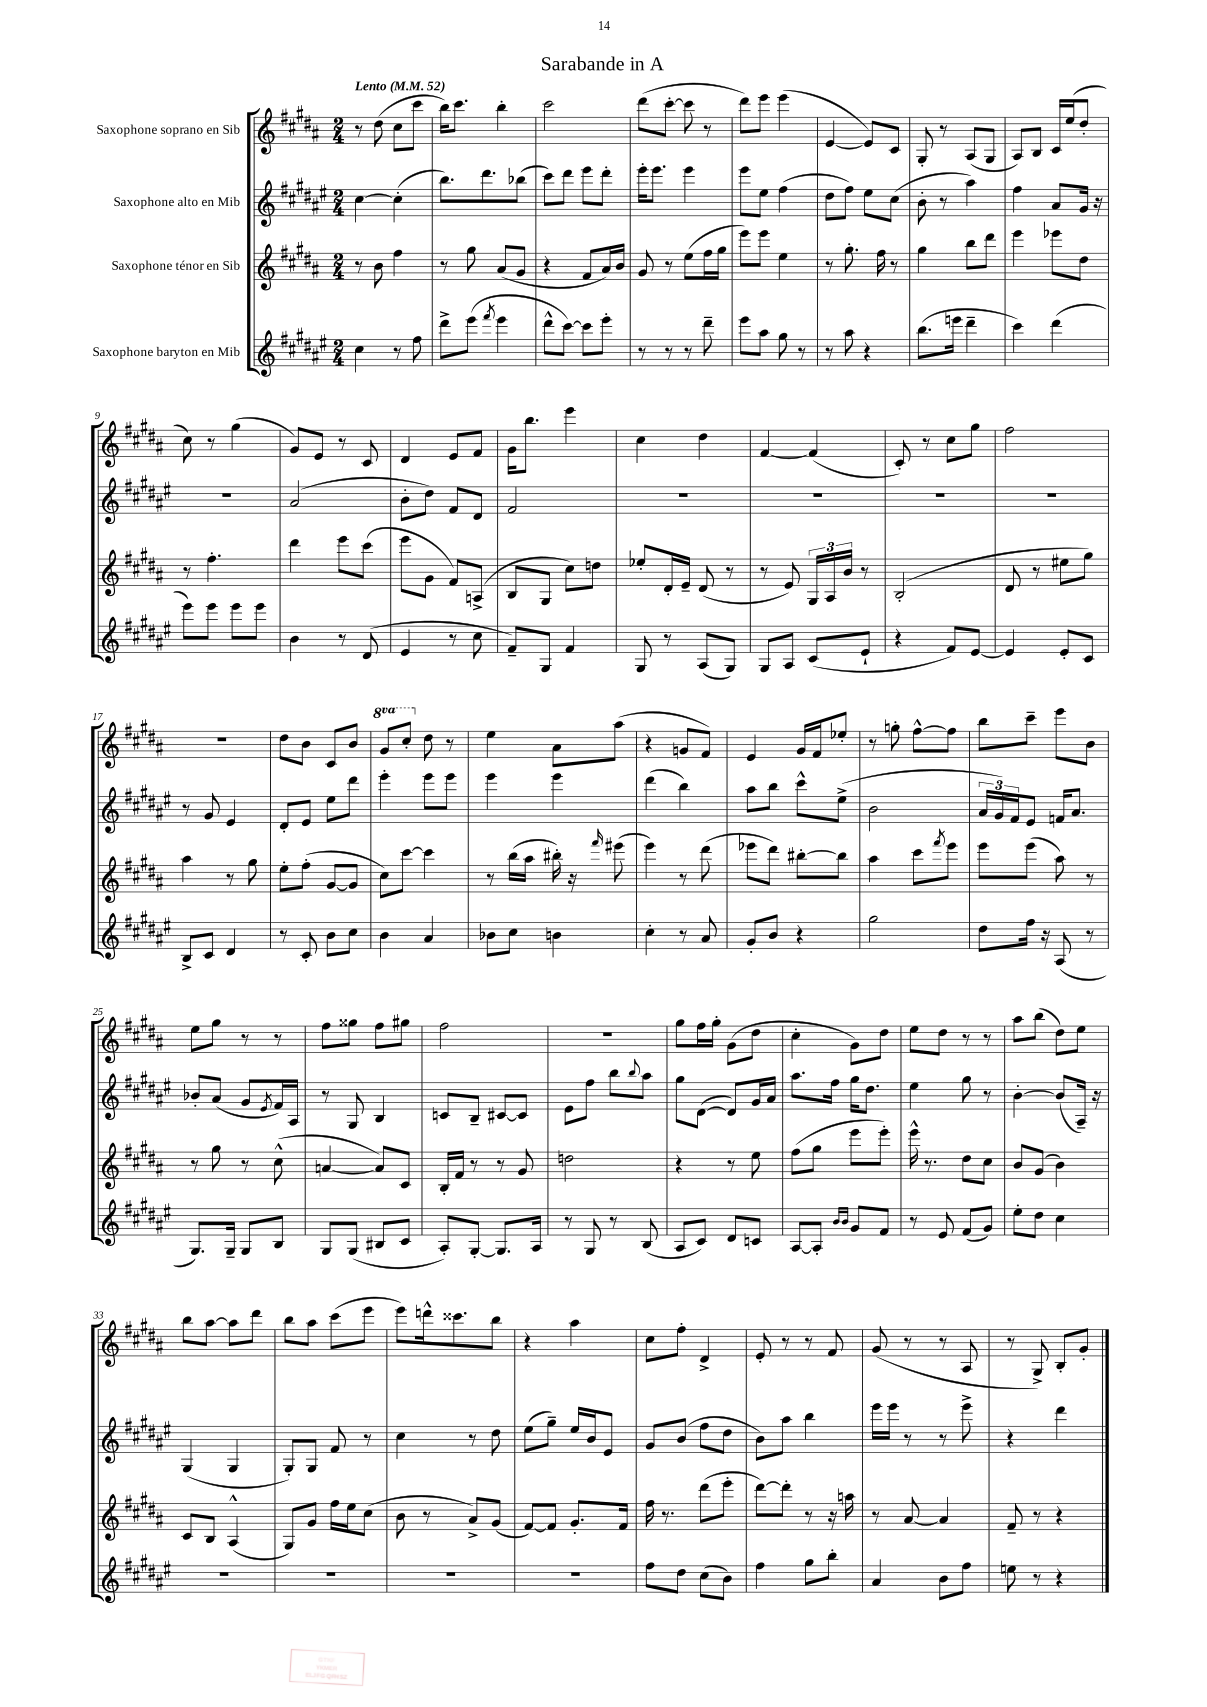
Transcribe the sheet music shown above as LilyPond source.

\header { title = "Sarabande in A" }
<<
\new StaffGroup <<
\new Staff = "s0" \with { instrumentName = "Saxophone soprano en Sib" } {
    \clef treble \key b \major \numericTimeSignature \time 2/4 \set Staff.ottavationMarkups = #ottavation-simple-ordinals \tempo "Lento" 4 = 52
    r8 dis''8( cis''8 cis'''8 |
    b''16) cis'''8. b''4-. |
    cis'''2 |
    dis'''8( cis'''8~-. cis'''8 r8 |
    dis'''8) e'''8 e'''4( |
    e'4~ e'8) cis'8 |
    gis8-. r8 ais8( gis8 |
    ais8) b8 cis'16 e''16( dis''8-. |
    cis''8) r8 gis''4( |
    gis'8) e'8 r8 cis'8 |
    dis'4 e'8 fis'8 |
    gis'16 b''8. e'''4 |
    cis''4 dis''4 |
    fis'4~ fis'4( |
    cis'8-.) r8 cis''8 gis''8 |
    fis''2 |
    R2 |
    dis''8 b'8 cis'8 b'8 |
    \ottava #1 gis''8 cis'''8-. \ottava #0 dis''8 r8 |
    e''4 ais'8 ais''8( |
    r4 g'8 fis'8) |
    e'4 gis'16 fis'16 ees''8-. |
    r8 g''8-. fis''8~-^ fis''8 |
    b''8 cis'''8-- e'''8 b'8 |
    e''8 gis''8 r8 r8 |
    fis''8 gisis''8 fis''8 gis''8 |
    fis''2 |
    r2 |
    gis''8 fis''16 gis''16-. gis'8( dis''8 |
    cis''4-. gis'8) dis''8 |
    e''8 dis''8 r8 r8 |
    ais''8 b''8( dis''8) e''8 |
    b''8 ais''8~ ais''8 dis'''8 |
    b''8 ais''8 cis'''8( e'''8 |
    e'''8) d'''16-^ cisis'''8. b''8 |
    r4 ais''4 |
    cis''8 fis''8-. dis'4-> |
    e'8-. r8 r8 fis'8 |
    gis'8( r8 r8 ais8 |
    r8 gis8->) b8-. gis'8-. \bar "|." |
}
\new Staff = "s1" \with { instrumentName = "Saxophone alto en Mib" } {
    \clef treble \key fis \major \numericTimeSignature \time 2/4
    cis''4~ cis''4-.( |
    b''8.) dis'''8. bes''8( |
    cis'''8) dis'''8 eis'''8 dis'''8-. |
    eis'''16-. eis'''8. eis'''4 |
    eis'''8 eis''8 fis''4( |
    dis''8 fis''8) eis''8 cis''8( |
    b'8-. r8 ais''4) |
    fis''4 ais'8 gis'16 r16 |
    r2 |
    ais'2( |
    b'8-. dis''8) fis'8 dis'8 |
    fis'2 |
    R2 |
    R2 |
    R2 |
    R2 |
    r8 gis'8 eis'4 |
    dis'8-. eis'8 eis''8 dis'''8 |
    eis'''4-. eis'''8 eis'''8 |
    eis'''4 eis'''4 |
    dis'''4( b''4) |
    ais''8 b''8 cis'''8-^ eis''8->( |
    b'2 |
    \tuplet 3/2 { ais'16 gis'16) fis'16 } eis'8 f'16 ais'8. |
    bes'8-. ais'8( gis'8 \acciaccatura { eis'8 } fis'16) ais16 |
    r8 gis8 b4 |
    c'8 b8-- cis'8~ cis'8 |
    eis'8 fis''8 b''8 \appoggiatura { b''8 } ais''8 |
    gis''8 dis'8~( dis'8) gis'16 ais'16 |
    ais''8. fis''16 gis''16 dis''8. |
    eis''4 gis''8 r8 |
    b'4~-. b'8( ais16--) r16 |
    gis4( gis4 |
    gis8-.) gis8 fis'8 r8 |
    cis''4 r8 dis''8 |
    eis''8( gis''8--) eis''16 b'16 eis'8 |
    gis'8 b'8( fis''8 dis''8 |
    b'8) ais''8 b''4 |
    eis'''16 eis'''16 r8 r8 eis'''8-> |
    r4 dis'''4 \bar "|." |
}
\new Staff = "s2" \with { instrumentName = "Saxophone ténor en Sib" } {
    \clef treble \key b \major \numericTimeSignature \time 2/4
    r8 b'8 fis''4 |
    r8 gis''8 ais'8( gis'8 |
    r4 fis'8 ais'16) b'16 |
    gis'8 r8 e''8( fis''16 gis''16 |
    e'''8) e'''8 e''4 |
    r8 gis''8.-. fis''16 r8 |
    gis''4 b''8 dis'''8 |
    e'''4 ees'''8 dis''8 |
    r8 fis''4.-. |
    dis'''4 e'''8 cis'''8( |
    e'''8 gis'8 fis'8) a8->( |
    b8 gis8 cis''8) d''8 |
    ees''8-. dis'16-. e'16-- dis'8( r8 |
    r8 e'8) \tuplet 3/2 { gis16 ais16 b'16 } r8 |
    b2-.( |
    dis'8 r8 eis''8 gis''8) |
    ais''4 r8 gis''8 |
    e''8-. fis''8-.( gis'8~ gis'8 |
    cis''8) cis'''8~ cis'''4 |
    r8 b''16( ais''16 bis''16-.) r16 \grace { fis'''16 } eis'''8( |
    e'''4) r8 dis'''8( |
    ees'''8 dis'''8) bis''8~-. bis''8 |
    ais''4 cis'''8 \acciaccatura { fis'''8 } e'''8 |
    e'''8 e'''8( ais''8) r8 |
    r8 gis''8 r8 cis''8-^( |
    a'4~ a'8) cis'8 |
    b16-. fis'16 r8 r8 gis'8 |
    d''2 |
    r4 r8 e''8 |
    fis''8( gis''8 e'''8 e'''8-.) |
    e'''16-^ r8. dis''8 cis''8 |
    b'8 gis'8( b'4) |
    cis'8 b8 ais4-^( |
    gis8) gis'8 fis''16 e''16 cis''8( |
    b'8 r8 ais'8->) gis'8( |
    fis'8~) fis'8 gis'8.-. fis'16 |
    fis''16 r8. dis'''8( e'''8-. |
    dis'''8~) dis'''8-. r8 r16 a''16 |
    r8 ais'8~ ais'4 |
    fis'8-- r8 r4 \bar "|." |
}
\new Staff = "s3" \with { instrumentName = "Saxophone baryton en Mib" } {
    \clef treble \key fis \major \numericTimeSignature \time 2/4
    cis''4 r8 fis''8 |
    dis'''8-> eis'''8( \acciaccatura { fis'''8 } eis'''4 |
    dis'''8-^ cis'''8~) cis'''8 eis'''8-. |
    r8 r8 r8 dis'''8-- |
    eis'''8 ais''8 gis''8 r8 |
    r8 ais''8 r4 |
    b''8.( e'''16 dis'''4-- |
    cis'''4) dis'''4( |
    eis'''8) eis'''8 eis'''8 eis'''8 |
    b'4 r8 dis'8( |
    eis'4 r8 cis''8 |
    fis'8--) gis8 fis'4 |
    gis8 r8 ais8( gis8) |
    gis8 ais8 cis'8( eis'8-! |
    r4 fis'8) eis'8~ |
    eis'4 eis'8-. cis'8 |
    b8-> cis'8 dis'4 |
    r8 cis'8-. b'8 cis''8 |
    b'4 ais'4 |
    bes'8 cis''8 b'4 |
    cis''4-. r8 ais'8 |
    gis'8-. b'8 r4 |
    gis''2 |
    dis''8 fis''16 r16 ais8( r8 |
    gis8.) gis16-- gis8 b8 |
    gis8 gis8( bis8 cis'8 |
    ais8-.) gis8~-. gis8. ais16 |
    r8 gis8 r8 b8( |
    ais8 cis'8) dis'8 c'8 |
    ais8~ ais8-. \grace { b'16 b'16 } gis'8 fis'8 |
    r8 eis'8 fis'8( gis'8) |
    eis''8-. dis''8 cis''4 |
    R2 |
    R2 |
    R2 |
    R2 |
    fis''8 dis''8 cis''8( b'8) |
    fis''4 gis''8 b''8-. |
    ais'4 b'8 fis''8 |
    e''8 r8 r4 \bar "|." |
}
>>
>>
